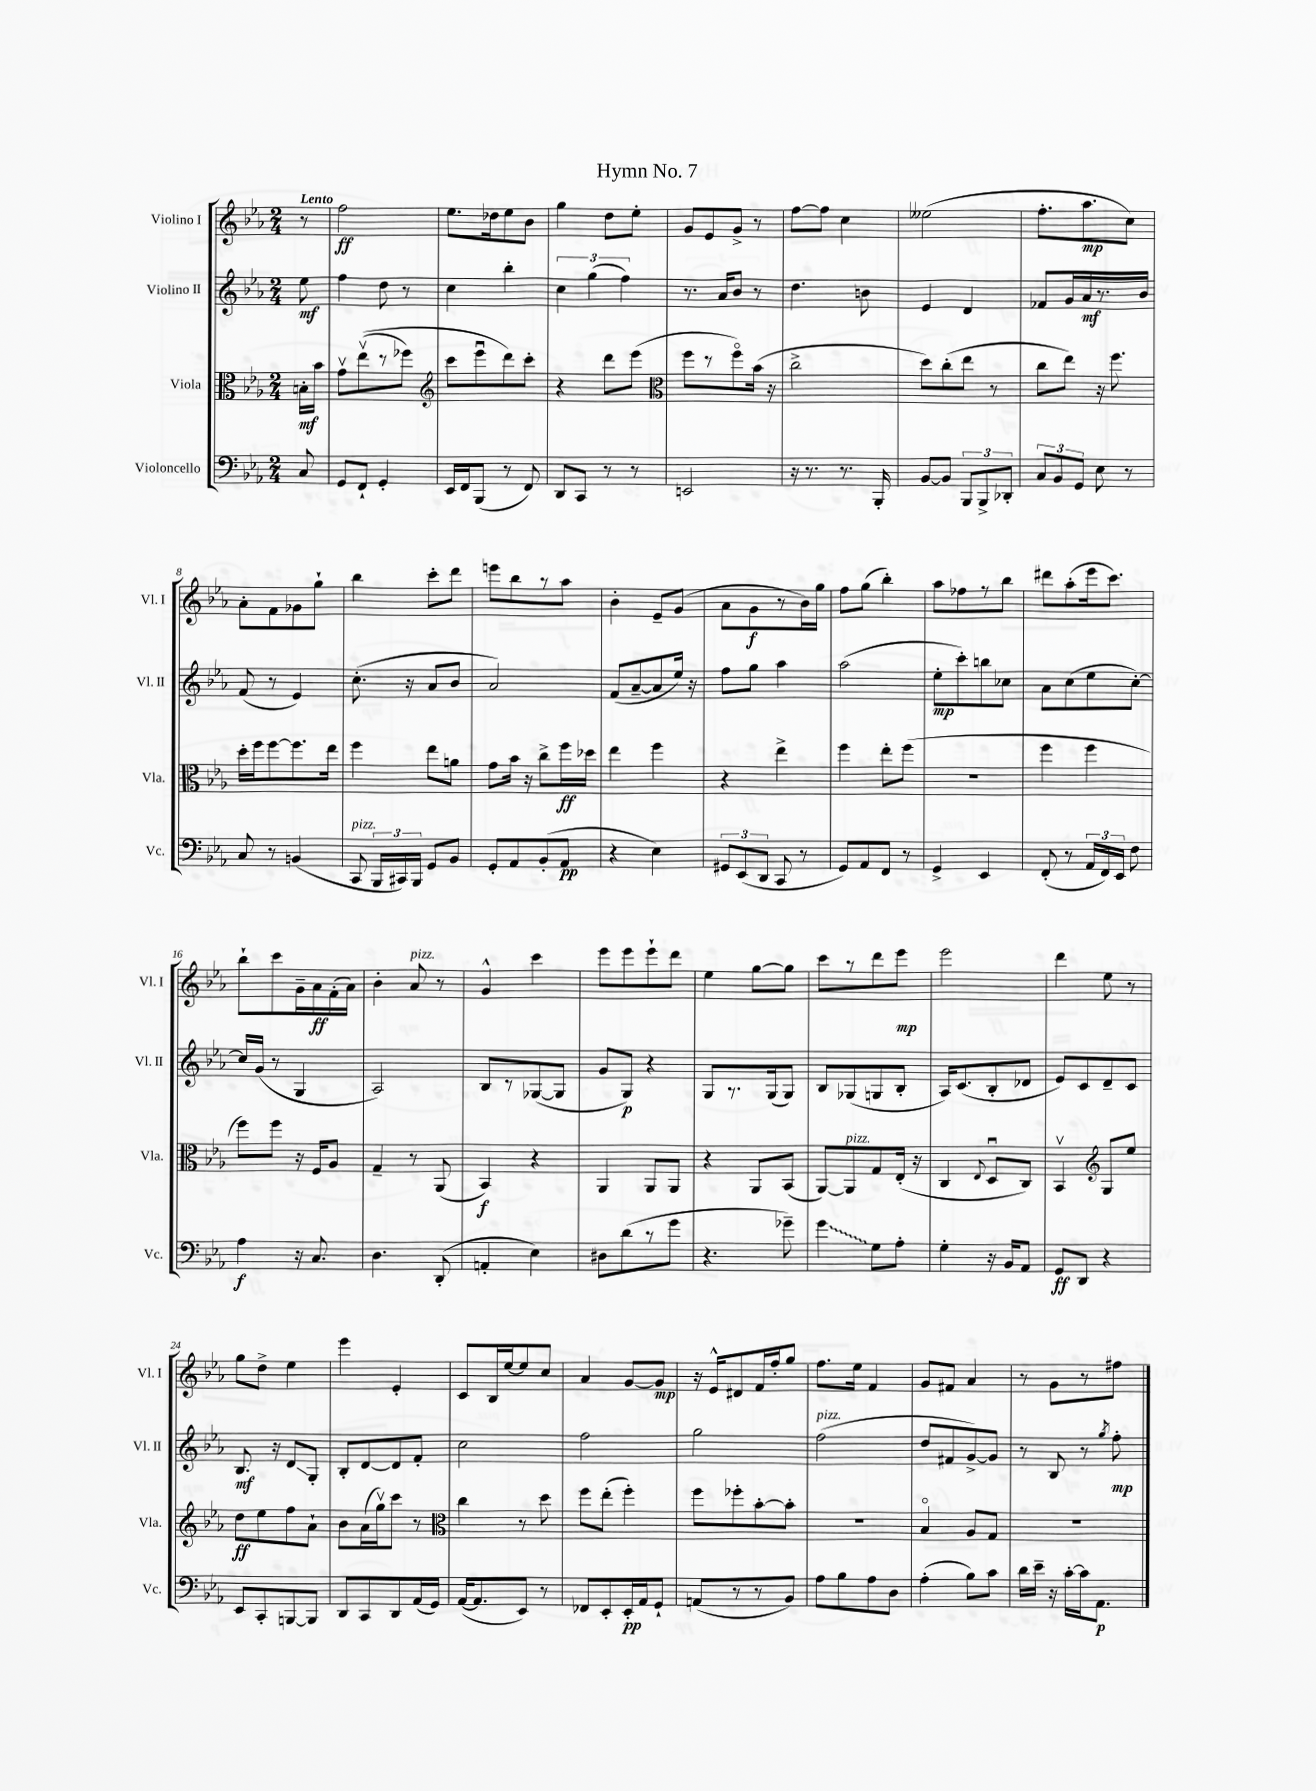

**kern	**kern	**kern	**kern
*staff4	*staff3	*staff2	*staff1
*clefF4	*clefC3	*clefG2	*clefG2
*k[b-e-a-]	*k[b-e-a-]	*k[b-e-a-]	*k[b-e-a-]
*M2/4	*M2/4	*M2/4	*M2/4
8C	16B'	8ee-	8r
.	16b-	.	.
=	=	=	=
8GG	8gv	4ff	2ff
8FF`	&((8ee-v	.	.
4GG'	8r	8dd	.
.	8ff-)	8r	.
=	=	=	=
*	*clefG2	*	*
16EE-	8ccc	4cc	8.ee-
16FF	.	.	.
(8BBB-	8eee-u	.	.
.	.	.	16dd-
8r	8ddd&)	4bb-'	8ee-
8FF)	8ccc'	.	8b-
=	=	=	=
8DD	4r	6cc	4gg
8CC	.	.	.
.	.	(6gg	.
8r	8ddd	.	8dd
.	.	6ff)	.
8r	(8eee-	.	8ee-'
=	=	=	=
*	*clefC3	*	*
2EE	8ff	8.r	8g
.	8r	.	8e-
.	.	16a-	.
.	8ffo)	8b-	8g^
.	(16b-	8r	8r
.	16r	.	.
=	=	=	=
16r	2cc^	4.dd	[8ff
8.r	.	.	.
.	.	.	8ff]
8.r	.	.	4cc
.	.	8b	.
16BBB-'	.	.	.
=	=	=	=
[8BB-	8dd)	4e-	(2ee--
8BB-]	(8cc'	.	.
12BBB-	8ee-	4d	.
12BBB-^	.	.	.
.	8r	.	.
12DD-'	.	.	.
=	=	=	=
12C	8cc	8f-	8.ff'
12BB-	.	.	.
.	8ee-)	16g	.
12GG	.	.	.
.	.	16a-	8.aa-
8E-	16r	8.r	.
.	8.ff	.	.
8r	.	.	8cc)
.	.	16b-	.
=	=	=	=
8C	16dd'	(8f	8a-'
.	16ff	.	.
8r	[8ff	8r	8f
(4BB	8.ff]	4e-)	8g-
.	.	.	8gg`
.	16ee-	.	.
=	=	=	=
8CC	4ff	(8.cc'	4bb-
24BBB-	.	.	.
24CC#)	.	.	.
.	.	16r	.
24BBB-	.	.	.
8GG	8ee-	8a-	8ccc'
8BB-	8a	8b-	8ddd
=	=	=	=
8GG'	8g	2a-)	8eee
8AA-	16b-	.	8bb-
.	16r	.	.
(8BB-'	8cc^	.	8r
8AA-	16ff	.	8aa-
.	16dd-	.	.
=	=	=	=
4r	4ee-	(8f	4b-'
.	.	[8a-~	.
4E-)	4ff	8a-]	8e-~
.	.	16ee-)	(8g
.	.	16r	.
=	=	=	=
12GG#	4r	8ff	8a-
(12EE-	.	.	.
.	.	8gg	8g
12DD	.	.	.
8CC	4ee-^	4aa-	8r
8r	.	.	16b-)
.	.	.	16gg
=	=	=	=
8GG)	4ff	(2aa-	8ff
8AA-	.	.	(8gg
8FF	8ee-'	.	4bb-')
8r	(8ff	.	.
=	=	=	=
4GG^	2r	8ee-'	8aa-
.	.	8ccc')	8ff-
4EE-	.	8bb	8r
.	.	8cc-	8bb-
=	=	=	=
(8FF'	4ff	8a-	8ddd#
8r	.	(8cc	(8aa-'
24AA-	4ff	8ee-	16eee-
24FF)	.	.	.
.	.	.	8.ccc)
24EE-	.	.	.
8F	.	[8cc')	.
=	=	=	=
4A-	8ff)	16cc]	8bb-`
.	.	(16g	.
.	8ff	8r	8ccc
16r	16r	4G	16g~
8.C	16F	.	16a-
.	8A-	.	(16f'
.	.	.	16a-)
=	=	=	=
4.D	4G~	2A-)	4b-'
.	8r	.	8a-
(8DD'	(8AA-	.	8r
=	=	=	=
4AA'	4BB-)	8B-	4g^^
.	.	8r	.
4E-)	4r	([8G-	4ccc
.	.	8G-]	.
=	=	=	=
8D#	4AA-	8g	8eee-
(8d	.	8G)	8eee-
8r	8AA-	4r	8eee-`
8g	8AA-	.	8ddd
=	=	=	=
4.r	4r	8G	4ee-
.	.	8.r	.
.	8AA-	.	[8gg
.	.	(16G	.
8g-~)	(8BB-	8G)	8gg]
=	=	=	=
4g	[8AA-)	8B-	8ccc
.	8AA-]	(8G-	8r
8G	8G	8G	8ddd
8A-'	(16E-'	8B-'	8eee-
.	16r	.	.
=	=	=	=
4G'	4C	16A-)	2eee-
.	.	(8.c	.
.	8qqE-	.	.
16r	8Du	8B-'	.
16BB-	.	.	.
8AA-	8C)	8d-	.
=	=	=	=
8GG	4BB-v	8e-)	4ddd
8DD	.	8c	.
*	*clefG2	*	*
4r	8G	8d~	8ee-
.	8ee-	8c	8r
=	=	=	=
8EE-	8dd	8.B-	8gg
8CC'	8ee-	.	8dd^
.	.	16r	.
[8BBB	8ff	8d	4ee-
8BBB]	8a-`	8G'	.
=	=	=	=
8DD	8b-	8B-'	4eee-
8CC	(16a-	[8d	.
.	16ggv)	.	.
8DD	8ccc	8d]	4e-'
(16AA-	8r	8f'	.
16GG)	.	.	.
=	=	=	=
*	*clefC3	*	*
([16AA-	4cc	2cc	8c
8.AA-]	.	.	.
.	.	.	16B-
.	.	.	[16ee-
8EE-)	8r	.	8ee-]
8r	8dd	.	8cc
=	=	=	=
8FF-	8ff	2ff	4a-
8EE-'	(8ee-'	.	.
16EE-'	4ff')	.	[8g
16AA-	.	.	.
8GG`	.	.	8g]
=	=	=	=
(8AA	8ff	2gg	16r
.	.	.	16e-^^
8r	8ff-'	.	8d#
8r	[8b-'	.	16f
.	.	.	16ff'
8BB-)	8b-']	.	8gg
=	=	=	=
8A-	2r	(2ff	8.ff
8B-	.	.	.
.	.	.	16ee-
8A-	.	.	4f
8D	.	.	.
=	=	=	=
(4A-'	4B-o	8dd	8g
.	.	8f#	8f#
8B-)	8A-	[8g^)	4a-
8c	8G	8g]	.
=	=	=	=
16d	2r	8r	8r
16e-~	.	.	.
16r	.	8B-	8g
[16c'	.	.	.
16c]	.	8r	8r
8.AA-	.	.	.
.	.	8qgg	.
.	.	8ff'	8ff#
==	==	==	==
*-	*-	*-	*-
